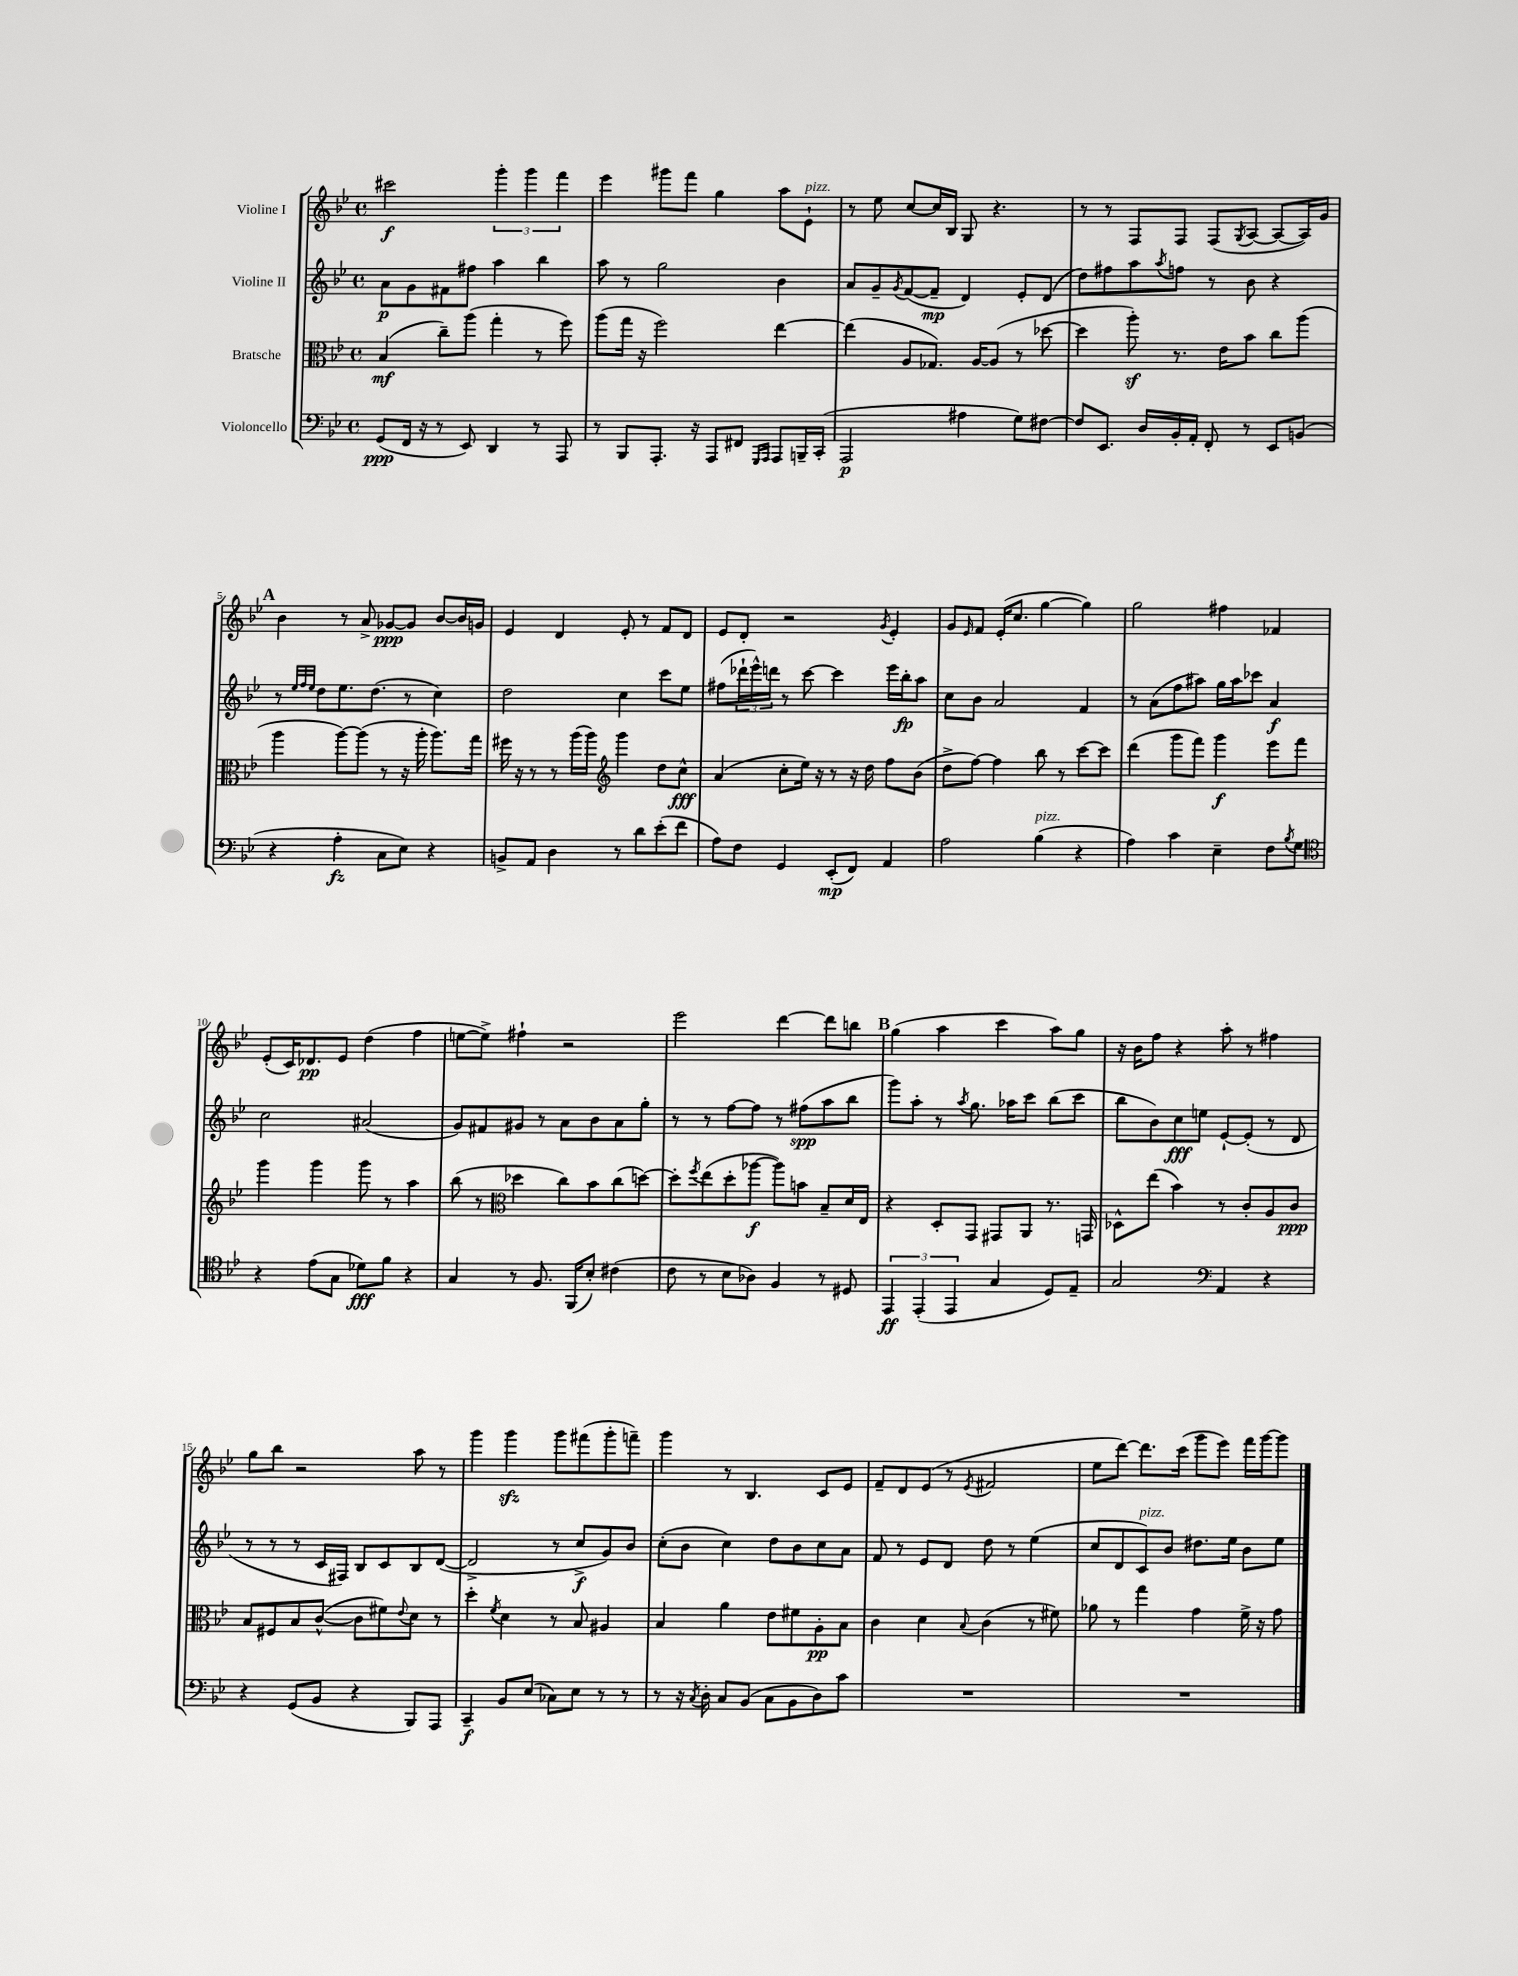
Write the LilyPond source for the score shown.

<<
\new StaffGroup <<
\new Staff = "s0" \with { instrumentName = "Violine I" } {
    \clef treble \key bes \major \defaultTimeSignature \time 4/4
    cis'''2\f \tuplet 3/2 { g'''4-. g'''4 f'''4 } |
    ees'''4 gis'''8 f'''8 g''4 a''8 ees'8-!^\markup { \italic "pizz." } |
    r8 ees''8 c''8~ c''16 bes16 g8 r4. |
    r8 r8 f8 f8 f8( \acciaccatura { g8 } a8~ a8~ a16) g'16 |
    \mark \markup { \bold "A" } bes'4 r8 a'8-> ges'8~\ppp ges'8 bes'8~ bes'16 g'16 |
    ees'4 d'4 ees'8-. r8 f'8 d'8 |
    ees'8 d'8-. r2 \acciaccatura { g'8 } ees'4-. |
    g'8 \grace { ees'16 } f'8 ees'16-.( c''8. g''4~ g''4) |
    g''2 fis''4 fes'4 |
    ees'8-.( c'16) des'8.\pp ees'8 d''4( f''4 |
    e''8~ e''8->) fis''4-! r2 |
    ees'''2 d'''4~ d'''8 b''8 |
    \mark \markup { \bold "B" } g''4( a''4 c'''4 a''8) g''8 |
    r16 bes'16 f''8 r4 a''8-. r8 fis''4 |
    g''8 bes''8 r2 a''8 r8 |
    g'''4 g'''4\sfz g'''8 fis'''8( g'''8-. f'''8--) |
    g'''4 r8 bes4. c'8 ees'8 |
    f'8-- d'8 ees'8( r8 \acciaccatura { ees'8 } fis'2 |
    ees''8 d'''8~) d'''8. c'''16( g'''8 ees'''8) f'''16 g'''16~ g'''8 \bar "|." |
}
\new Staff = "s1" \with { instrumentName = "Violine II" } {
    \clef treble \key bes \major \defaultTimeSignature \time 4/4
    a'8\p g'8 fis'8 fis''8 a''4 bes''4 |
    a''8 r8 g''2 bes'4 |
    a'8 g'8-- \acciaccatura { g'8 } f'8~( f'8--\mp d'4) ees'8-. d'8( |
    d''8) fis''8 a''8 \acciaccatura { a''8 } f''8 r8 bes'8 r4 |
    \mark \markup { \bold "A" } r8 \grace { ees''32 f''32 ees''32 } d''8 ees''8. d''8.( r8 c''4) |
    d''2 c''4 c'''8 ees''8 |
    fis''8( \tuplet 3/2 { des'''16-! ees'''16-^) d'''16 } r8 c'''8~ c'''4 ees'''16 bes''16-.\fp a''8 |
    c''8 bes'8 a'2 f'4 |
    r8 a'8( f''8 ais''8) g''16 ais''16 ces'''8 a'4\f |
    c''2 ais'2( |
    g'8) fis'8 gis'8 r8 a'8 bes'8 a'8 g''8-. |
    r8 r8 f''8~ f''8 r8 fis''8\spp( a''8 bes''8 |
    \mark \markup { \bold "B" } g'''8) a''8-. r8 \acciaccatura { a''8 } g''8. aes''16 c'''8 bes''8( c'''8 |
    bes''8 bes'8) c''8\fff e''8 ees'8~-! ees'8-.( r8 d'8 |
    r8 r8 r8 c'16 fis16) bes8 c'8 bes8 d'8~( |
    d'2-> r8 c''8->\f g'8) bes'8 |
    c''8-.( bes'8 c''4) d''8 bes'8 c''8 a'8 |
    f'8 r8 ees'8 d'8 d''8 r8 ees''4( |
    c''8 d'8 c'8^\markup { \italic "pizz." }) bes'8 dis''8. ees''16 bes'8 ees''8 \bar "|." |
}
\new Staff = "s2" \with { instrumentName = "Bratsche" } {
    \clef alto \key bes \major \defaultTimeSignature \time 4/4
    bes4\mf( c''8--) a''8( g''4-. r8 f''8) |
    a''8( g''16 r16 f''2) ees''4~ |
    ees''4( a8 ges8.) a16~ a8( r8 des''8~ |
    des''4 a''8-.\sf) r8. ees'16 bes'8 c''8 a''8( |
    \mark \markup { \bold "A" } a''4 a''8~) a''8( r8 r16 a''16-. a''8.) g''16 |
    fis''16 r16 r8 r8 a''16( a''16) \clef treble g'''4 d''8 c''8-^\fff |
    a'4( c''8-. ees''16) r16 r8 r16 d''16 f''8 bes'8( |
    d''8-> f''8~) f''4 bes''8 r8 c'''8~ c'''8 |
    d'''4( g'''8 f'''8) g'''4\f ees'''8 f'''8 |
    g'''4 g'''4 g'''8 r8 a''4 |
    bes''8( r8 \clef alto des''4 c''8) bes'8 c''8( d''8~) |
    d''8-. \acciaccatura { f''8 } ees''8( d''8-. aes''8~\f aes''8) b'8 bes8-- d'16 ees16 |
    \mark \markup { \bold "B" } r4 d8-. g,8 gis,8 a,8 r8. g,16 |
    des8-^ ees''8( bes'4) r8 c'8-. a8 c'8\ppp |
    bes8 fis8 bes8 c'8~-^( c'8 fis'8) \appoggiatura { ees'8 } d'8 r8 |
    d''4-. \acciaccatura { f'8 } d'4 r8 bes8 ais4 |
    bes4 a'4 ees'8 fis'8 a8-.\pp bes8 |
    c'4 d'4 \appoggiatura { bes8 } c'4( r8 fis'8) |
    aes'8 r8 g''4 g'4 f'16-> r16 g'8 \bar "|." |
}
\new Staff = "s3" \with { instrumentName = "Violoncello" } {
    \clef bass \key bes \major \defaultTimeSignature \time 4/4
    g,8\ppp( f,16 r16 r8 ees,8) d,4 r8 a,,8 |
    r8 bes,,8 a,,8.-. r16 a,,8 fis,8 \grace { g,,16 a,,16 } a,,8 b,,16-- c,16-.( |
    a,,2\p ais4 g8) fis8~ |
    fis8 ees,8. d16 bes,16-. a,16-. f,8-. r8 ees,8 b,8( |
    \mark \markup { \bold "A" } r4 a4-.\fz c8 ees8) r4 |
    b,8-> a,8 d4 r8 d'8 ees'8-.( f'8 |
    a8) f8 g,4 ees,8-.\mp( f,8) a,4 |
    a2 bes4^\markup { \italic "pizz." }( r4 |
    a4) c'4 ees4-- f8 \acciaccatura { bes8 } g8 |
    \clef tenor r4 ees'8( g8 des'8\fff) f'8 r4 |
    g4 r8 f8. f,16( bes8-.) cis'4( |
    c'8 r8 bes8 aes8) f4 r8 dis8 |
    \mark \markup { \bold "B" } \tuplet 3/2 { ees,4\ff ees,4-.( ees,4 } g4 d8) ees8-- |
    g2 \clef bass a,4 r4 |
    r4 g,8( bes,8 r4 bes,,8) a,,8 |
    c,4--\f bes,8 ees8( ces8) ees8 r8 r8 |
    r8 r16 \acciaccatura { c8 } d16-. c8 bes,8( c8 bes,8 d8) c'8 |
    R1 |
    R1 \bar "|." |
}
>>
>>
